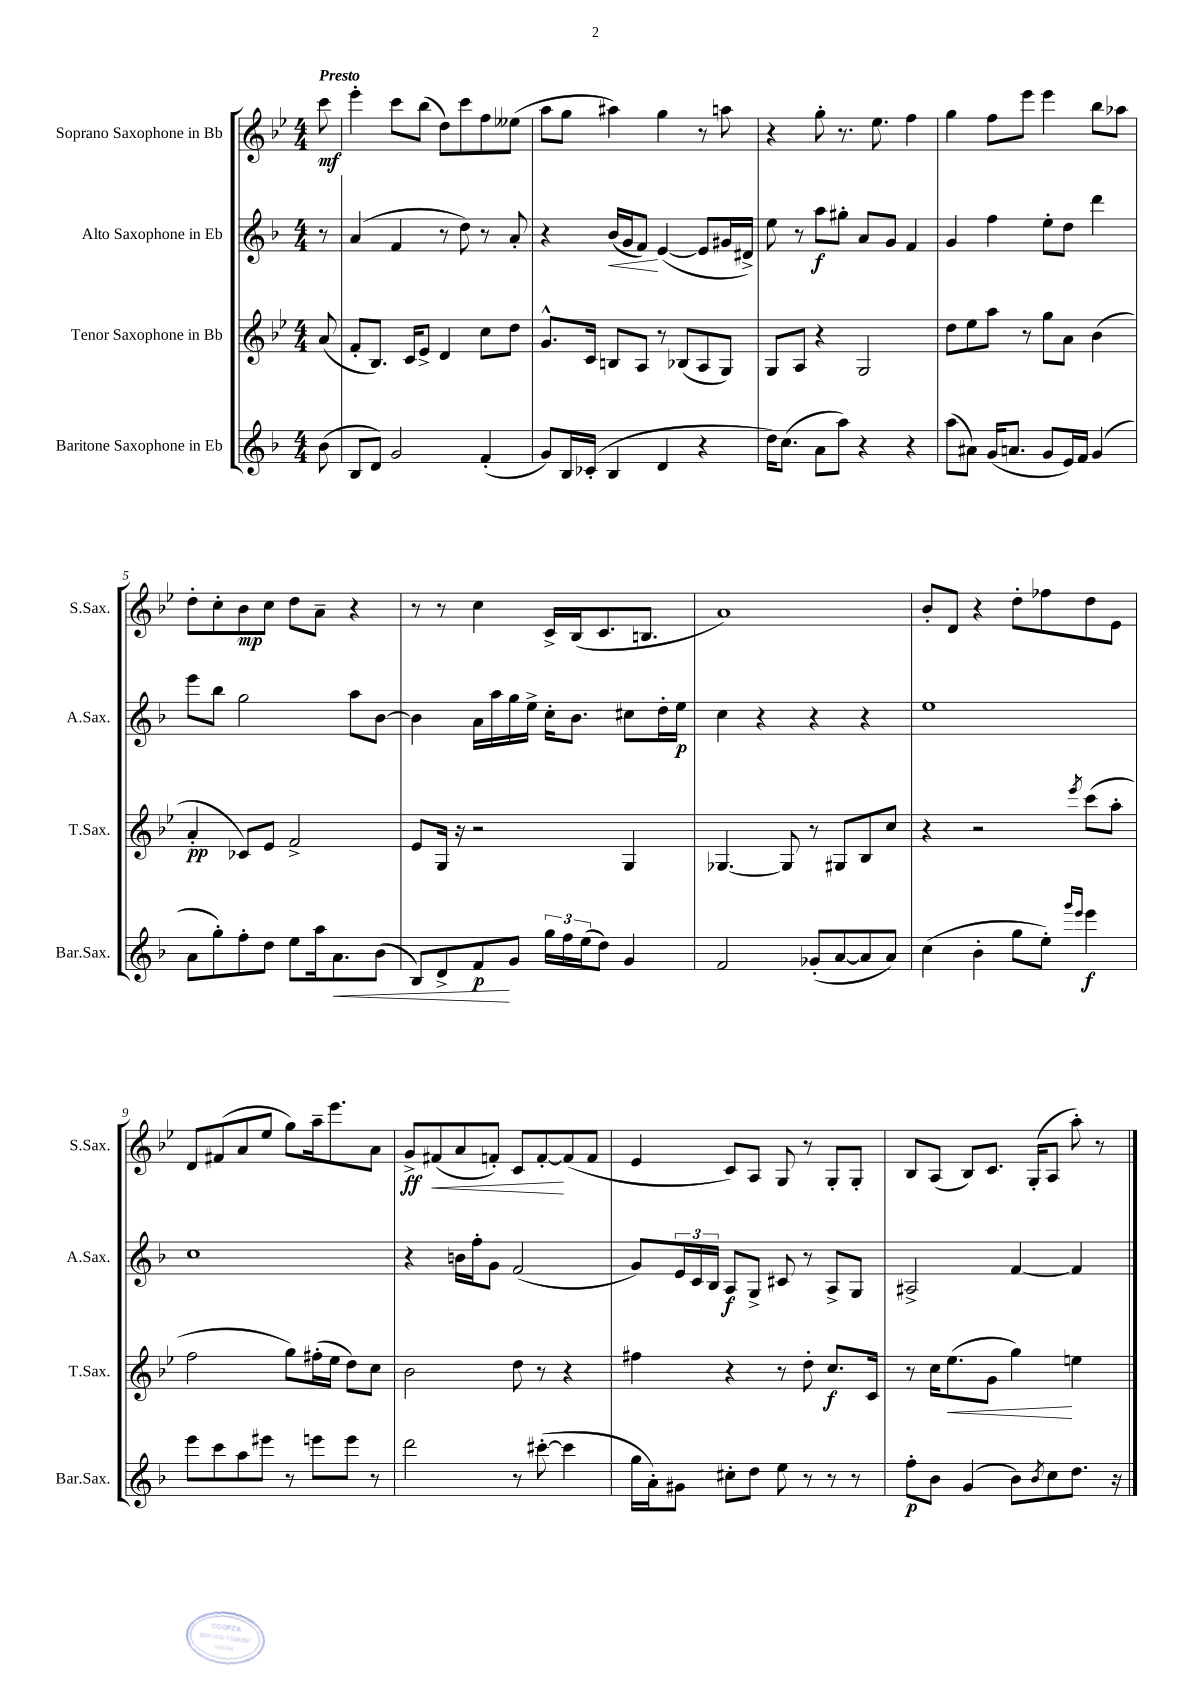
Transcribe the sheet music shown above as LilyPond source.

<<
\new StaffGroup <<
\new Staff = "s0" \with { instrumentName = "Soprano Saxophone in Bb" shortInstrumentName = "S.Sax." } {
    \clef treble \key bes \major \numericTimeSignature \time 4/4 \partial 8 \tempo "Presto"
    c'''8\mf |
    ees'''4-. c'''8 bes''8( d''8) c'''8 f''8 eeses''8( |
    a''8 g''8 ais''4) g''4 r8 a''8 |
    r4 g''8-. r8. ees''8. f''4 |
    g''4 f''8 ees'''8 ees'''4 bes''8 aes''8 |
    d''8-. c''8-. bes'8\mp c''8 d''8 a'8-- r4 |
    r8 r8 c''4 c'16-> bes16( c'8. b8. |
    a'1) |
    bes'8-. d'8 r4 d''8-. fes''8 d''8 ees'8 |
    d'8 fis'8( a'8 ees''8 g''8) a''16-- ees'''8. a'8 |
    g'8->\ff fis'8\<( a'8 f'8-.) c'8 f'8~-.\! f'8( f'8 |
    ees'4 c'8) a8 g8 r8 g8-. g8-. |
    bes8 a8( bes8) c'8. g16-.( a8 a''8-.) r8 \bar "|." |
}
\new Staff = "s1" \with { instrumentName = "Alto Saxophone in Eb" shortInstrumentName = "A.Sax." } {
    \clef treble \key f \major \numericTimeSignature \time 4/4 \partial 8
    r8 |
    a'4( f'4 r8 d''8) r8 a'8-. |
    r4 bes'16\<( g'16 f'8\!) e'4~( e'8 gis'16 dis'16->) |
    e''8 r8 a''8\f gis''8-. a'8 g'8 f'4 |
    g'4 f''4 e''8-. d''8 d'''4 |
    e'''8 bes''8 g''2 a''8 bes'8~ |
    bes'4 a'16 a''16 g''16 e''16-> c''16-. bes'8. cis''8 d''16-. e''16\p |
    c''4 r4 r4 r4 |
    e''1 |
    c''1 |
    r4 b'16 f''16-. g'8 f'2( |
    g'8) \tuplet 3/2 { e'16 c'16 bes16 } a8\f g8-> cis'8 r8 a8-> g8 |
    ais2-> f'4~ f'4 \bar "|." |
}
\new Staff = "s2" \with { instrumentName = "Tenor Saxophone in Bb" shortInstrumentName = "T.Sax." } {
    \clef treble \key bes \major \numericTimeSignature \time 4/4 \partial 8
    a'8( |
    f'8-. bes8.) c'16 ees'8-> d'4 c''8 d''8 |
    g'8.-^ c'16 b8 a8 r8 bes8( a8 g8) |
    g8 a8 r4 g2 |
    d''8 ees''8 a''8 r8 g''8 a'8 bes'4( |
    a'4-.\pp ces'8) ees'8 f'2-> |
    ees'8 g16 r16 r2 g4 |
    ges4.~ ges8 r8 gis8 bes8 c''8 |
    r4 r2 \acciaccatura { ees'''8 } c'''8( a''8-. |
    f''2 g''8) fis''16-.( ees''16 d''8) c''8 |
    bes'2 d''8 r8 r4 |
    fis''4 r4 r8 d''8-. c''8.\f c'16 |
    r8 c''16 ees''8.\<( g'8 g''4\!) e''4 \bar "|." |
}
\new Staff = "s3" \with { instrumentName = "Baritone Saxophone in Eb" shortInstrumentName = "Bar.Sax." } {
    \clef treble \key f \major \numericTimeSignature \time 4/4 \partial 8
    bes'8( |
    bes8 d'8) g'2 f'4-.( |
    g'8) bes16 ces'16-.( bes4 d'4 r4 |
    d''16) c''8.( a'8 a''8) r4 r4 |
    a''8( ais'8) g'16( a'8. g'8 e'16) f'16 g'4( |
    a'8 g''8-.) f''8-. d''8 e''8 a''16 a'8.\< bes'8( |
    bes8) d'8-> f'8\p\! g'8 \tuplet 3/2 { g''16 f''16 e''16( } d''8) g'4 |
    f'2 ges'8-.( a'8~ a'8 a'8) |
    c''4( bes'4-. g''8 e''8-.) \grace { g'''16 e'''16 } e'''4\f |
    e'''8 c'''8 a''8 eis'''8 r8 e'''8 e'''8 r8 |
    d'''2 r8 cis'''8~-.( cis'''4 |
    g''16 a'16-.) gis'8 cis''8-. d''8 e''8 r8 r8 r8 |
    f''8-.\p bes'8 g'4( bes'8) \acciaccatura { bes'8 } c''8 d''8. r16 \bar "|." |
}
>>
>>
